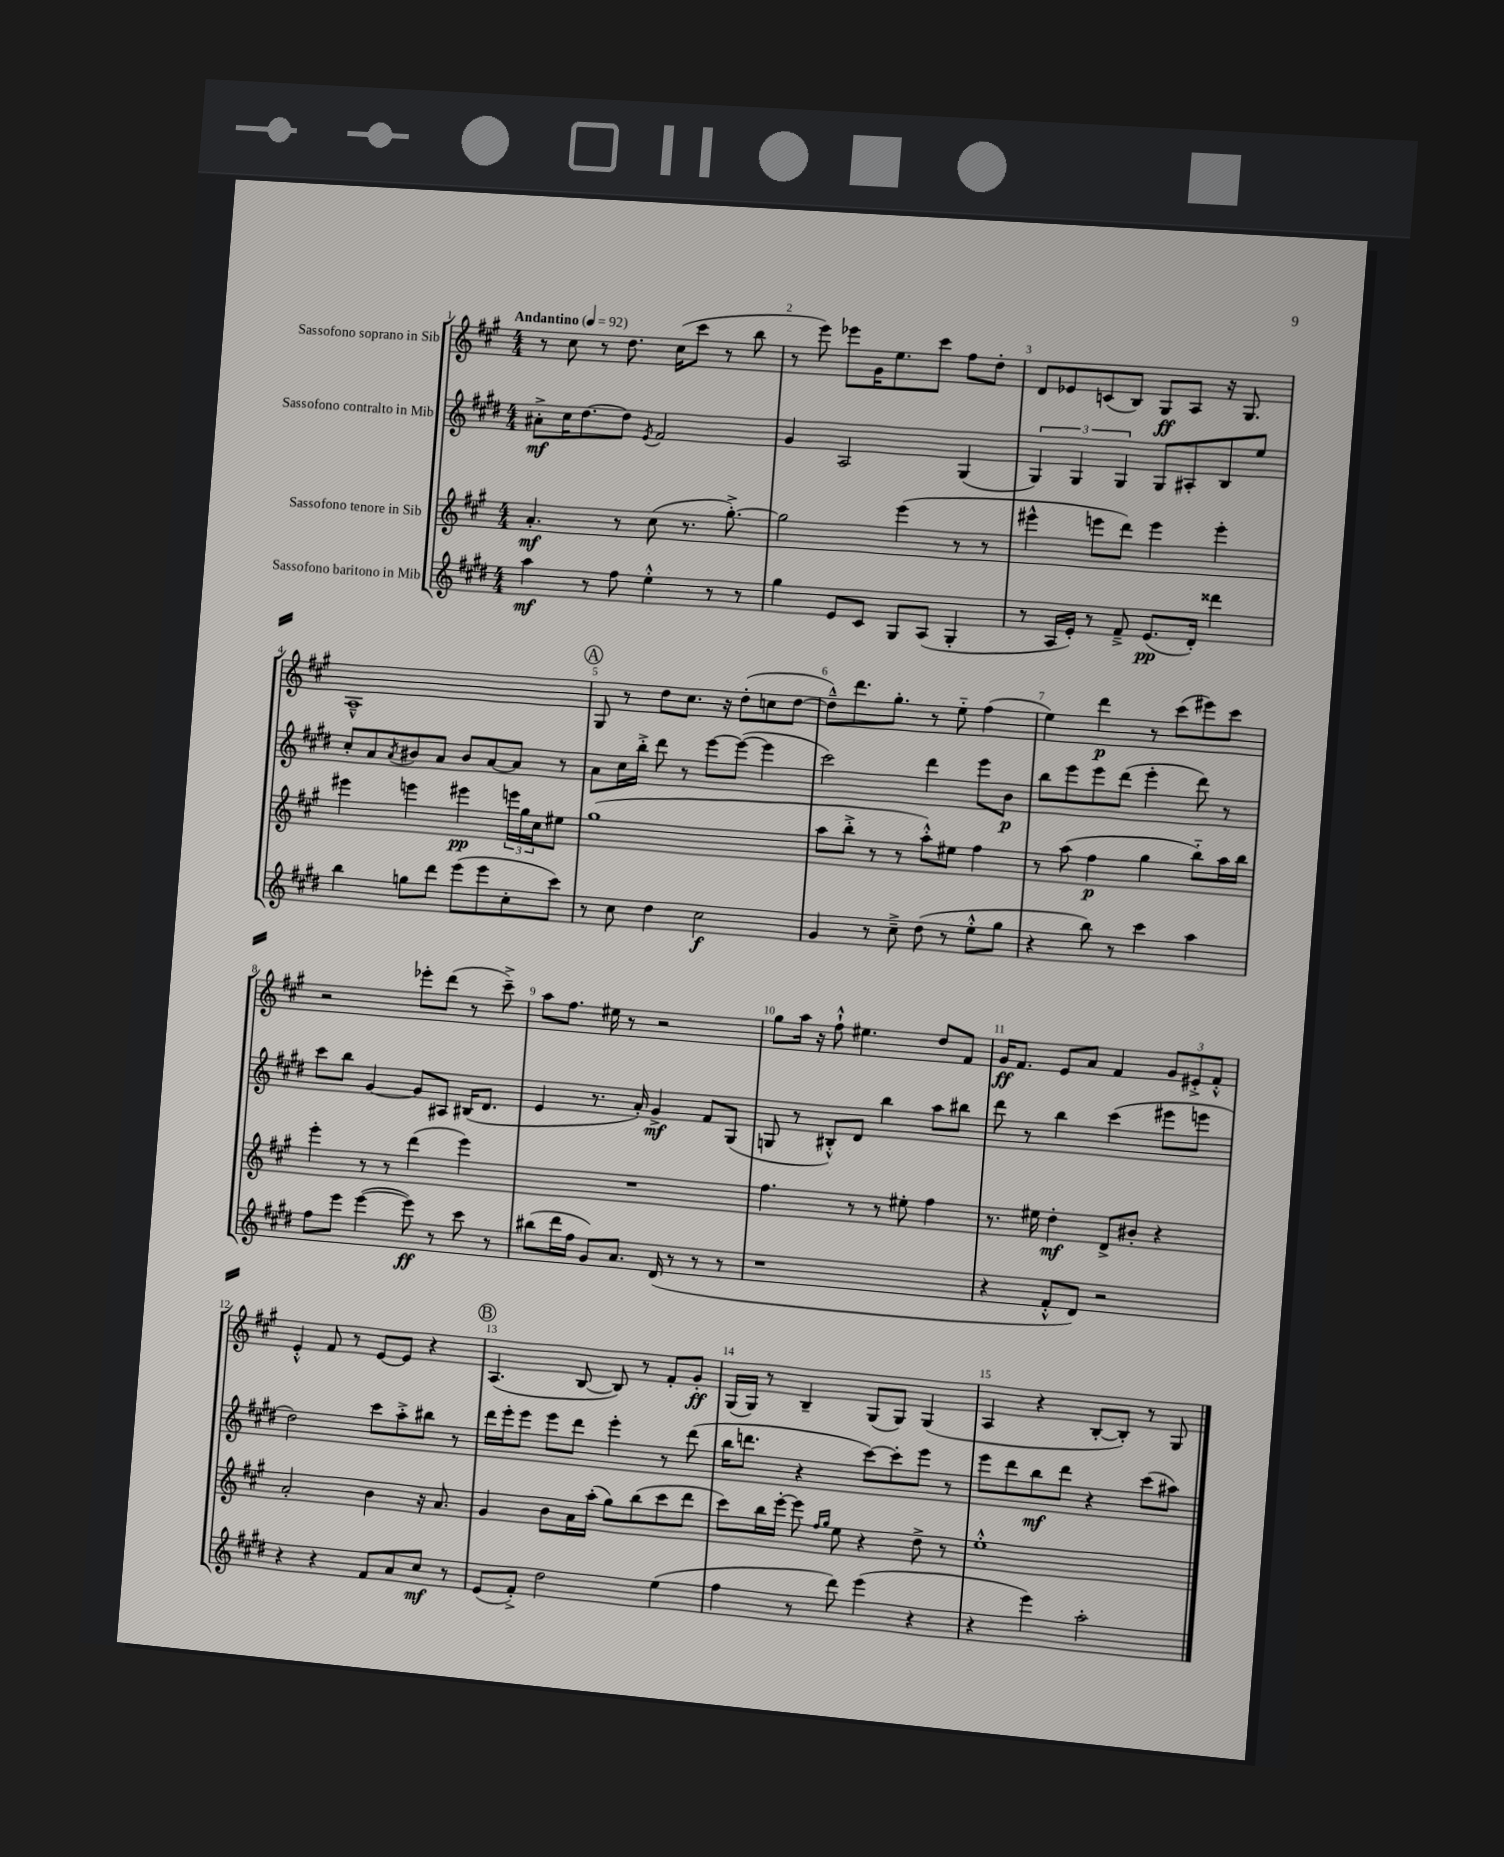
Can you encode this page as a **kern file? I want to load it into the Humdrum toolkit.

**kern	**kern	**kern	**kern
*staff4	*staff3	*staff2	*staff1
*clefG2	*clefG2	*clefG2	*clefG2
*k[f#c#g#d#]	*k[f#c#g#]	*k[f#c#g#d#]	*k[f#c#g#]
*M4/4	*M4/4	*M4/4	*M4/4
*MM92	*MM92	*MM92	*MM92
4aa\	4.a'/	8a#'^\L	8r
.	.	16cc#\K	8cc#\
.	.	[8.dd#\	.
8r	.	.	8r
8ff#\	8r	8dd#\]J	8.dd\
.	.	8qe/	.
4ee'^^\	(8cc#\	2f#/	.
.	.	.	(16cc#\LK
.	8.r	.	8ccc#\J
8r	.	.	8r
.	[8.gg#'^\)	.	.
8r	.	.	8bb\
=	=	=	=
4gg#\	2gg#\]	4g#/	8r
.	.	.	8eee\)
8e/L	.	2A/	8eee-\L
8c#/J	.	.	16g#\K
.	.	.	8.ee\
8G#/L	(4eee\	.	.
(8A/J	.	.	8ccc#\J
4G#'/	8r	(4G#/	8ff#\L
.	8r	.	8dd'\J
=	=	=	=
8r	4eee#^^\	6G#/)	8d/L
16A/LL	.	.	8e-/
.	.	6G#/	.
16e'/JJ)	.	.	.
8r	8eee\L	.	(8c/
.	.	6G#/	.
8f#~^/	8ddd\J)	.	8B/J)
(8.e/L	4eee\	8G#/L	8G#/L
.	.	8A#'/	8A/J
16d#'/Jk)	.	.	.
4ddd##\	4eee'\	8B/	16r
.	.	.	8.G#/
.	.	8ee/J	.
=	=	=	=
4bb\	4eee#\	8cc#'/L	1A~^^
.	.	8a/	.
.	.	8qa/	.
8gg\L	4eee\	8b#/	.
8ddd#\J	.	8a/J	.
(8eee\L	4eee#\	8b#/L	.
8eee\	.	[8a/	.
8cc#'\	24eee\LL	8a/]J	.
.	24gg#\	.	.
.	24cc#\J	.	.
8ccc#\J)	8ee#\J	8r	.
=	=	=	=
8r	(1gg#	8a\L	8G#/
8cc#\	.	16cc#\L	8r
.	.	16bb'^\JJ	.
4dd#\	.	8ddd#\	8dd\L
.	.	8r	8.cc#\J
2cc#\	.	[8eee\L	.
.	.	.	16r
.	.	(8eee\_J	(8dd'\L
.	.	4eee\]	8cc\
.	.	.	[8dd\J
=	=	=	=
4g#/	8aa\L	2ccc#\)	8dd~^^\]L)
.	8bb'^\J	.	8.ddd\
8r	8r	.	.
.	.	.	8.gg#'\J
8cc#~^\	8r	.	.
(8dd#\	8aa'^^\L)	4ddd#\	8r
8r	8ee#\J	.	8ee'~\
8ee'^^\L	4ff#\	8eee\L	(4ff#\
8gg#\J	.	8b\J	.
=	=	=	=
4r	8r	8bb\L	4ee\)
.	(8aa\	8eee\	.
8bb\)	4ff#\	8eee\	4ddd\
8r	.	(8ddd#\J	.
4ccc#\	4gg#\	4eee'\	8r
.	.	.	(8ccc#\L
4aa\	8bb'~\L)	8ddd#\)	8eee#\)
.	16aa\L	8r	8ccc#\J
.	16bb\JJ	.	.
=	=	=	=
8ff#\L	4eee'\	8ccc#\L	2r
8eee\J	.	8bb\J	.
([4eee\	8r	[4g#/	.
.	8r	.	.
8eee\])	(4ddd\	8g#/]L	8eee-'\L
8r	.	8A#/J	(8ddd\J
8ccc#\	4eee\)	(16B#/LK	8r
.	.	8.d#/J	.
8r	.	.	8ccc#~^\)
=	=	=	=
(8bb#\L	1r	4e/	8aa\L
16ddd#\L	.	.	8.ff#\J
16ff#\JJ	.	.	.
8g#/L)	.	8.r	.
.	.	.	16ee#\
8.a/J	.	.	8r
.	.	16a'/)	.
.	.	4g#^/	2r
(16d#/	.	.	.
8r	.	.	.
8r	.	8f#/L	.
8r	.	(8G#/J	.
=	=	=	=
1r	4.ff#\	8G/	8gg#\L
.	.	8r	16aa\Jk
.	.	.	16r
.	.	8B#'^^/L)	8ff#`^^\
.	8r	8d#/J	4.ee#\
.	8r	4bb\	.
.	8ee#'\	.	.
.	4ff#\	8aa\L	8dd/L
.	.	8bb#\J	8f#/J
=	=	=	=
4r	8.r	8ddd#\	16g#/LK
.	.	.	8.f#/J
.	.	8r	.
.	16ee#\	.	.
8f#'^^/L	4dd'\	4bb\	8e/L
8d#/J)	.	.	8a/J
2r	8d^/L	(4ccc#\	4f#/
.	8b#'/J	.	.
.	4r	8eee#\L	12g#/L
.	.	.	12e#'^/
.	.	8eee\J	.
.	.	.	12f#'^^/J
=	=	=	=
4r	2a'/	2dd#\)	4e'^^/
4r	.	.	8f#/
.	.	.	8r
8f#/L	4b\	8ccc#\L	[8e/L
8a/	.	8aa'^\	8e/]J
8cc#/J	16r	8bb#\J	4r
.	8.a/	.	.
8r	.	8r	.
=	=	=	=
(8e/L	4g#/	16ddd#\LL	(4.A/
.	.	16eee'\J	.
8f#'^/J)	.	8eee\J	.
2dd#\	8b\L	8eee\L	.
.	16a\L	8ddd#\J	[8B/
.	(16aa'\JJ	.	.
.	8gg#\L)	4eee'\	8B/])
.	(8bb\	.	8r
(4ee\	8ccc#\	8r	8f#'/L
.	8ddd\J	(8ddd#\	8g#'/J
=	=	=	=
4ff#\	8ccc#\L)	16bb\LK	(16G#/LL
.	.	8.ddd\J	16G#/JJ)
.	16bb\L	.	8r
.	[16eee'\JJ	.	.
8r	8eee\]	4r	4B~/
.	16qqff#/LL	.	.
.	16qqgg#/JJ	.	.
8ddd#\)	8ee\	.	.
(4eee\	4r	[8ccc#\L)	(8G#/L
.	.	8ccc#'\]	8G#/J)
4r	8dd^\	8eee\J	(4G#/
.	8r	8r	.
=	=	=	=
4r	1ee'^^	8eee\L	4A/
.	.	8ddd#\	.
4eee\)	.	8bb\	4r
.	.	8ddd#\J	.
2aa'\	.	4r	[8B'/L
.	.	.	8B'/]J)
.	.	(8ccc#\L	8r
.	.	8aa#\J)	8G#/
==	==	==	==
*-	*-	*-	*-
